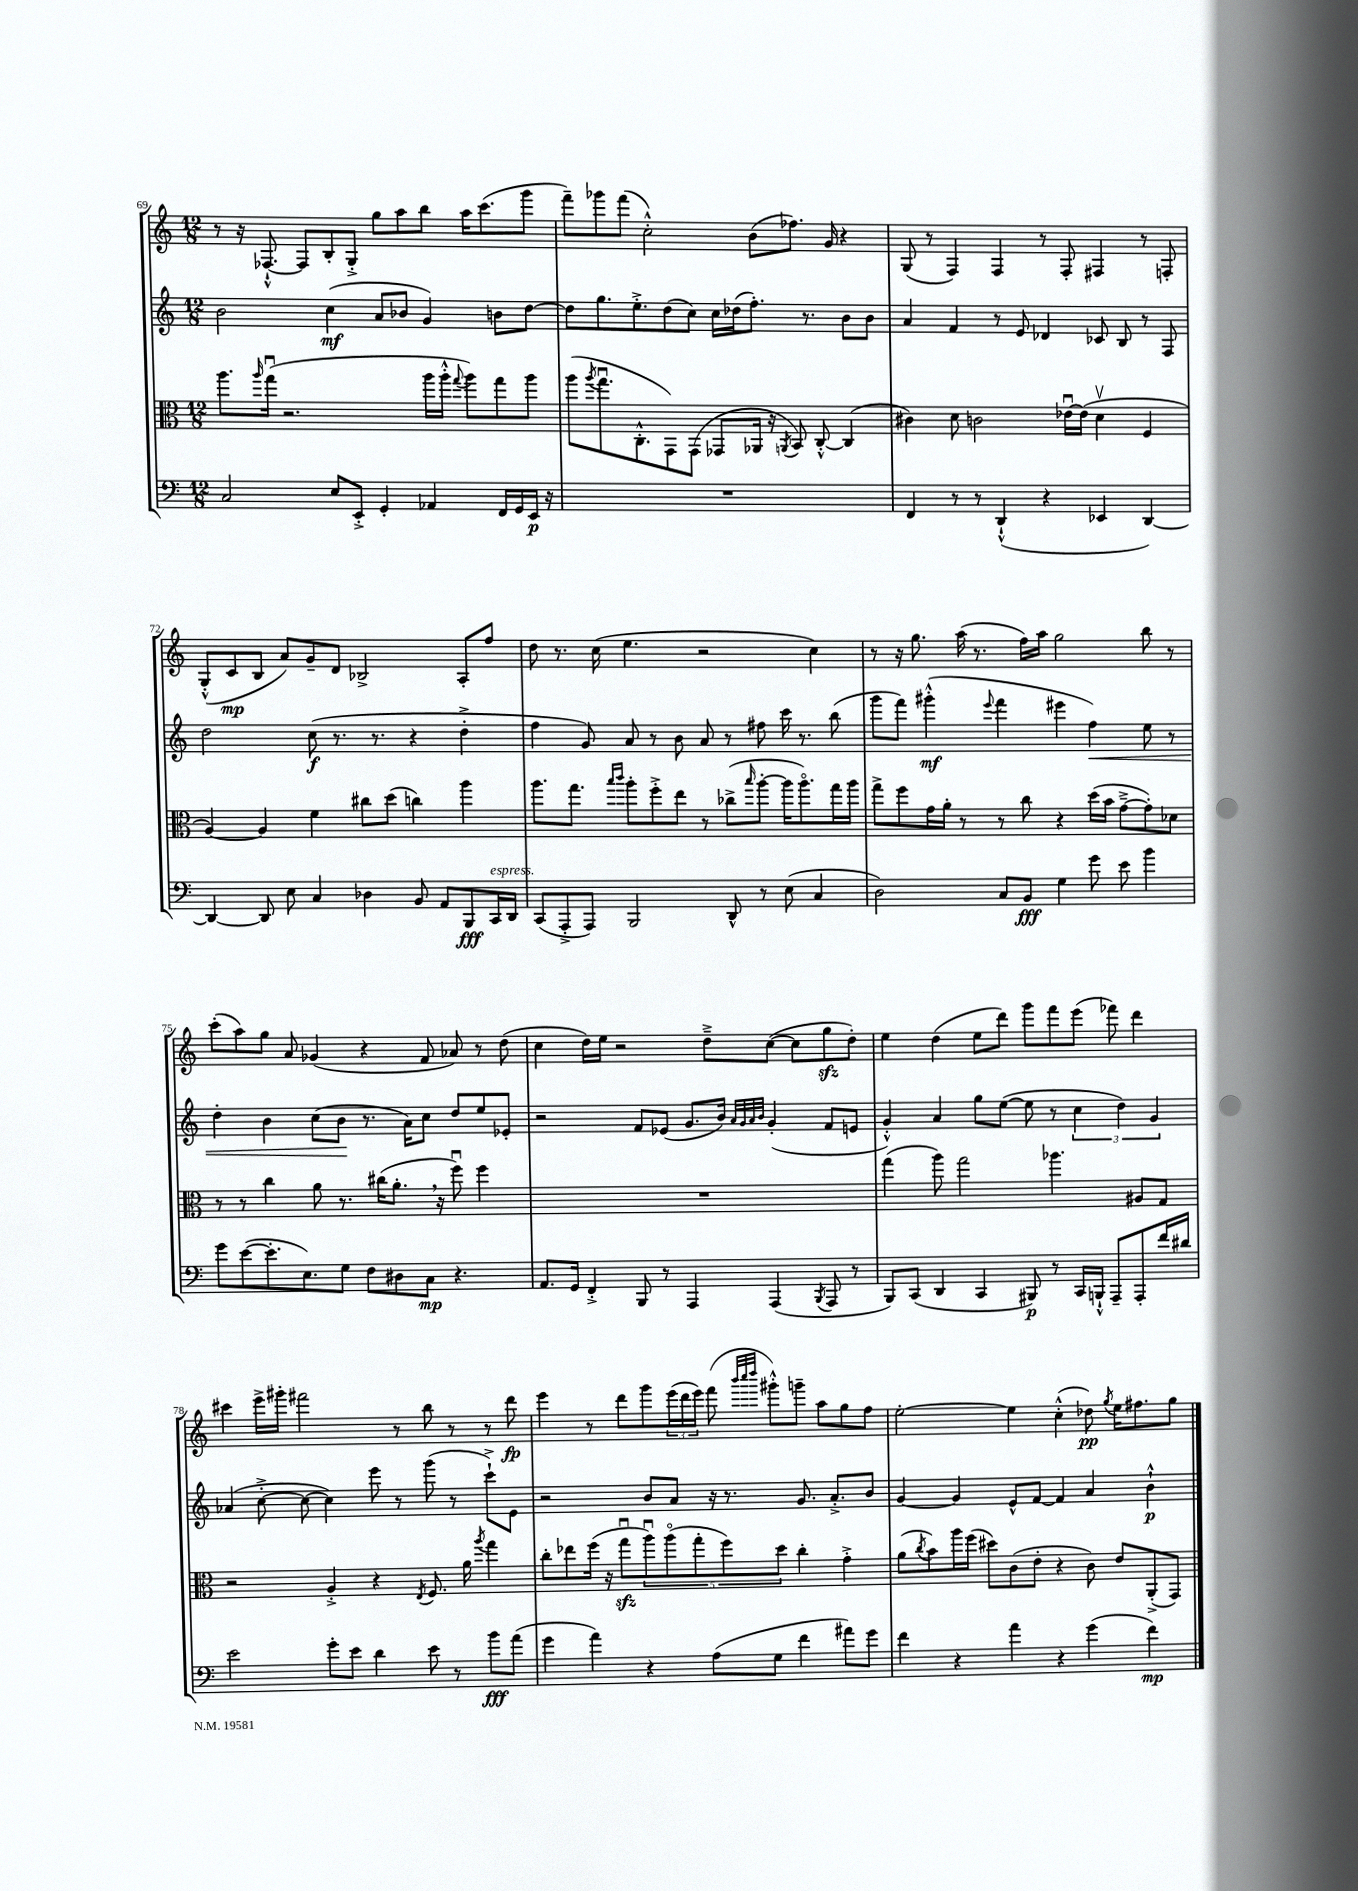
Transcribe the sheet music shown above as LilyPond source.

<<
\new StaffGroup <<
\new Staff = "s0" {
    \clef treble \key c \major \numericTimeSignature \time 12/8
    r8 r16 fes8.~-!-^ fes8 b8-. g8-.-> g''8 a''8 b''8 a''16 c'''8.( g'''8 |
    f'''8--) ges'''8 f'''8( c''2-.-^) b'8( fes''8.) g'16 r4 |
    g8( r8 f4) f4 r8 f8-. fis4 r8 f8-. |
    g8-.-^( c'8\mp b8 a'8) g'8-- d'8 bes2-> a8-. f''8 |
    d''8 r8. c''16( e''4. r2 c''4) |
    r8 r16 g''8. a''16( r8. f''16) a''16 g''2 b''8 r8 |
    c'''8-.( a''8) g''8 a'8 ges'4( r4 f'8 aes'8) r8 d''8( |
    c''4 d''16) e''16 r2 d''8---> c''8~( c''8 g''8\sfz d''8-.) |
    e''4 d''4( e''8 d'''8) g'''8 f'''8 e'''8( fes'''8) d'''4 |
    cis'''4 e'''16-> gis'''16-. fis'''2 r8 b''8 r8 r8 d'''8\fp |
    e'''4 r8 d'''8 g'''8 \tuplet 3/2 { e'''16( d'''16 e'''16) } f'''8( \grace { b'''32 c''''32 d''''32 } gis'''8-.-^) g'''8-- a''8 g''8 f''8 |
    e''2~-. e''4 c''4-.-^( des''8\pp) \acciaccatura { g''8 } e''16 fis''8. g''8 \bar "|." |
}
\new Staff = "s1" {
    \clef treble \key c \major \numericTimeSignature \time 12/8
    b'2 c''4\mf( a'8 bes'8 g'4) b'8 d''8~ |
    d''8 g''8. e''8.-.-> d''8( c''8) c''16 des''16( f''8.-.) r8. b'8 b'8 |
    a'4 f'4 r8 e'8 des'4 ces'8 b8 r8 f8 |
    d''2 c''8\f( r8. r8. r4 d''4-.-> |
    f''4 g'8) a'8 r8 b'8 a'8 r8 fis''8 c'''16 r8. b''8( |
    g'''8 f'''8) gis'''4-.-^\mf( \appoggiatura { e'''8 } f'''4 eis'''4 f''4\<) e''8 r8 |
    d''4-. b'4 c''8( b'8\! r8. a'16) c''8 d''8 e''8 ees'8-. |
    r2 f'8 ees'8( g'8. b'16) \grace { a'32 g'32 a'32 b'32 } g'4-.( f'8 e'8 |
    g'4-.-^) a'4 g''8 e''8~( e''8 r8 \tuplet 3/2 { c''4 d''4) g'4 } |
    aes'4( c''8~-.-> c''8~ c''4) e'''8 r8 g'''8( r8 c'''8-!->) e'8 |
    r2 b'8 a'8 r16 r8. g'8. a'8.-.-> b'8 |
    g'4~ g'4 e'8-^ f'8~ f'4 a'4 b'4-!-^\p \bar "|." |
}
\new Staff = "s2" {
    \clef alto \key c \major \numericTimeSignature \time 12/8
    a''8. \grace { a''16 } g''16\downbow( r2. a''16 a''16-.-^ \appoggiatura { g''8 } a''8) g''8 a''8 |
    a''8( \acciaccatura { a''8 } g''8.\downbow c8.-.-^ g,8) g,8( ges,8 aes,16 r16 \acciaccatura { a,8 } b,8) c8~-.-^ c4( |
    cis'4) d'8 c'2 ees'16~\downbow ees'16( d'4\upbow f4 |
    a4~) a4 f'4 cis''8 d''8( c''4) a''4 |
    a''8. g''8. \grace { b''16 c'''16 } a''8-. f''8-.-> e''8 r8 ces''8->( \grace { b''16 } a''8~-. a''16 a''8.\flageolet) g''16 a''16 |
    g''8-> f''8 g'16 a'16-. r8 r8 c''8 r4 d''16( b'16 g'8~---> g'8-.) des'8 |
    r8 r8 c''4 a'8 r8. cis''16( a'8.-. \breathe r16 f''8\downbow) f''4 |
    R1. |
    g''4( a''8) g''2 aes''4. ais8 g8 |
    r2 a4-.-> r4 \acciaccatura { e8 } f8. a'16 \acciaccatura { a''8 } g''4 |
    c''8-. ees''8 f''16( r16 g''8\downbow\sfz \tuplet 5/4 { a''8\downbow) a''8\flageolet( g''8-. f''8) d''8 } c''4-. g'4-.-> |
    a'8( \acciaccatura { c''8 } b'8) a''16 f''16( dis''8) c'8( e'8-. r4 c'8) e'8 a,8-.->( g,8) \bar "|." |
}
\new Staff = "s3" {
    \clef bass \key c \major \numericTimeSignature \time 12/8
    c2 e8 e,8-.-> g,4-. aes,4 f,16 g,16 e,16\p r16 |
    R1. |
    f,4 r8 r8 d,4-!-^( r4 ees,4 d,4~) |
    d,4~ d,8 e8 c4 des4 b,8 a,8 b,,8\fff c,16^\markup { \italic "espress." } d,16 |
    c,8( a,,8-.-> a,,8) b,,2 d,8-^ r8 e8( c4 |
    d2) c8 b,8\fff g4 g'8 e'8 b'4 |
    g'8 e'8~( e'8.-. e8.) g8 f8 dis8 c8\mp r4. |
    a,8. g,16 f,4-.-> b,,8 r8 a,,4 a,,4( \acciaccatura { b,,8 } a,,8 r8 |
    b,,8) c,8( d,4 c,4 bis,,8\p) r8 c,16 b,,16-!-^ a,,8-- a,,8-. f'16 dis'16 |
    e'2 g'8-. e'8 d'4 e'8 r8 b'8\fff a'8( |
    g'4 a'4) r4 a8( g8 f'4 ais'8) g'8 |
    f'4 r4 a'4 r4 g'4( f'4\mp) \bar "|." |
}
>>
>>
\layout { \context { \Score currentBarNumber = #69 } }
